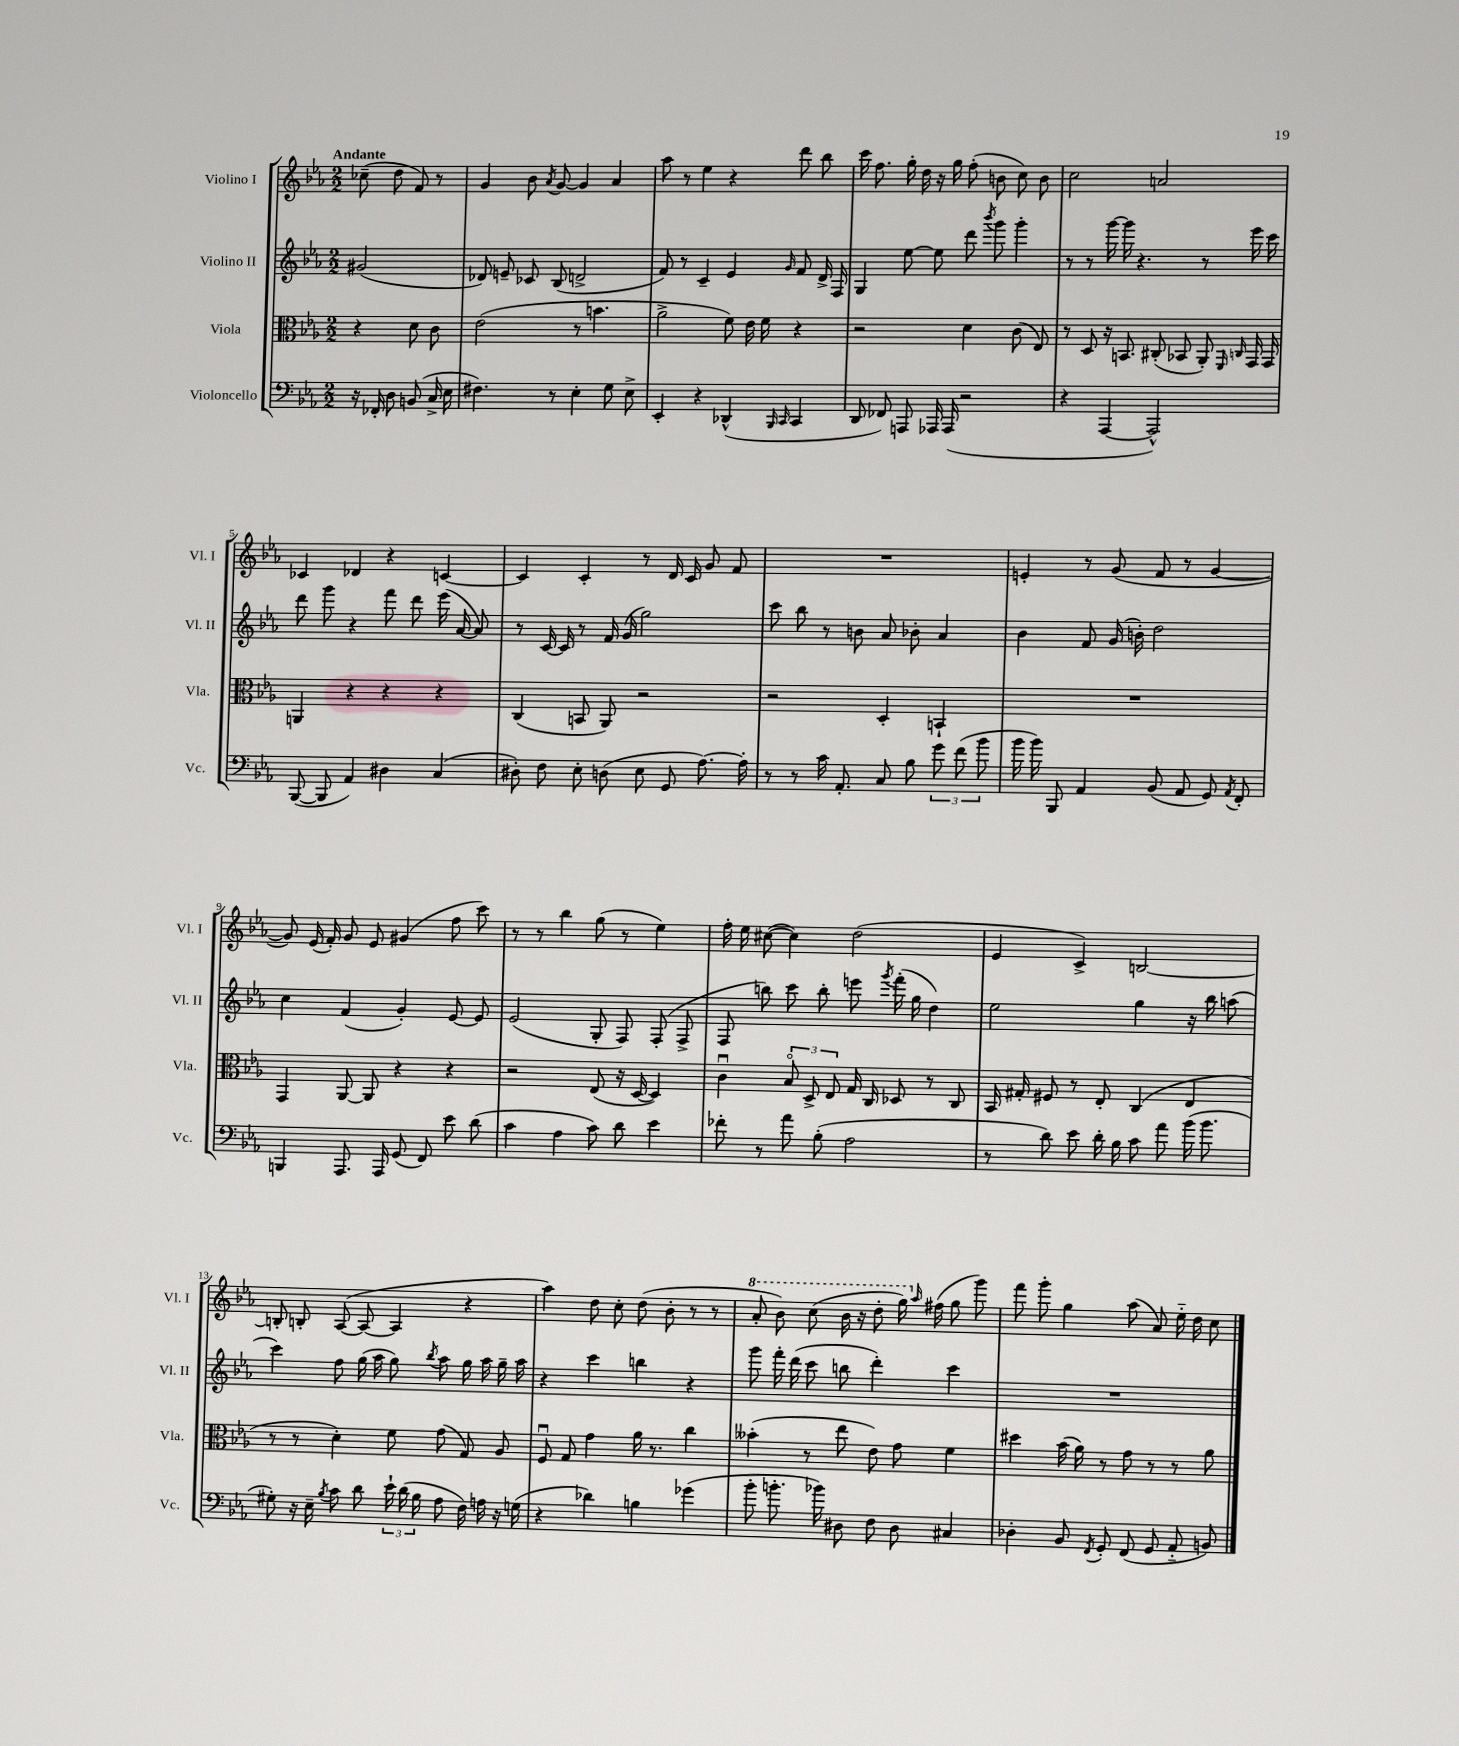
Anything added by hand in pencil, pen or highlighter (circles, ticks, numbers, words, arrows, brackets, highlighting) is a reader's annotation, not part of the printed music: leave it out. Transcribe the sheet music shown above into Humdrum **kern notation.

**kern	**kern	**kern	**kern
*part4	*part3	*part2	*part1
*staff4	*staff3	*staff2	*staff1
*I"Violoncello	*I"Viola	*I"Violino II	*I"Violino I
*I'Vc.	*I'Vla.	*I'Vl. II	*I'Vl. I
*clefF4	*clefC3	*clefG2	*clefG2
*k[b-e-a-]	*k[b-e-a-]	*k[b-e-a-]	*k[b-e-a-]
*M2/2	*M2/2	*M2/2	*M2/2
=	=	=	=
!	!	!	!LO:TX:a:B:t=Andante
16r	4r	(2g#X/	(8cc-X~\
16FF-X'/	.	.	.
8D\	.	.	8dd\
(8BBn/	8d\	.	8f/)
16C^/	8c\	.	8r
16E-\	.	.	.
=1	=1	=1	=1
4.F#X\)	(2e-\	8d-X/)	4g/
.	.	8en~/	.
.	.	8c-X/	8b-\
.	.	.	8qa-/
8r	.	(8B-/	[8g/
4E-'\	8r	2dn^/	4g/]
.	4.bn\	.	.
8G\	.	.	4a-/
8E-^\	.	.	.
=2	=2	=2	=2
4EE-'/	2a-^\	8f/)	8aa-\
.	.	8r	8r
4r	.	4c~/	4ee-\
(4DD-X^^/	8f\)	4e-/	4r
.	16e-\	.	.
.	16f\	.	.
16qqBBB-/	.	.	.
16qqCC/	.	16qqg/	.
4CC/	4r	8f/	8ddd\
.	.	16d^/	8bb-\
.	.	16F/	.
=3	=3	=3	=3
8DD/	2r	4G/	16ccc\
.	.	.	8.ff\
8FF-X/)	.	.	.
8AAAn/	.	[8ee-\	16gg'\
.	.	.	16dd\
16AAA-X/	.	8ee-\]	16r
(16AAA-/	.	.	16gg\
2r	4d\	8ddd\	(8ff'\
.	.	8qbbb-/	.
.	.	8ggg\	8bn\
.	(8c\	4ggg'\	8cc\)
.	8E-/)	.	8b\
=4	=4	=4	=4
4r	8r	8r	2cc\
.	8D/	8r	.
[4AAA-/	16r	[16ggg\	.
.	8.BBn/	16ggg\]	.
.	.	4.r	.
2AAA-^^/])	(8C#X'/	.	2an/
.	8BB-X/	.	.
.	8AA-'/)	8r	.
.	16qqFF/	.	.
.	16qqCn/	.	.
.	16GG/	16eee-\	.
.	16GG/	16ccc\	.
!!LO:LB:g=z
=5	=5	=5	=5
([8BBB-/	4AAn/	8ddd\	4c-X/
8BBB-/]	.	8ggg\	.
4AA-/)	4r	4r	4d-X/
4D#X\	4r	8fff\	4r
.	.	8ddd\	.
(4C/	4r	(16eee-\	[4cn/
.	.	[16a-/	.
.	.	8a-/])	.
=6	=6	=6	=6
8D#X'\)	(4C/	8r	4c/]
8F\	.	[16c/	.
.	.	16c/]	.
8E-'\	8BBn/	8r	4c'/
(8Dn\	8AA-/)	16f/	.
.	.	(16g/	.
8E-\	2r	2gg\)	8r
8GG/	.	.	16d/
.	.	.	16c/
[8.A-\)	.	.	8g/
.	.	.	8f/
16A-'\]	.	.	.
=7	=7	=7	=7
8r	2r	8ccc\	1r
8r	.	8bb-\	.
16c\	.	8r	.
8.AA-'/	.	.	.
.	.	8bn\	.
8C/	4D'/	8a-/	.
8B-\	.	8b-X'\	.
12g\	4BBn`/	4a-/	.
(12f\	.	.	.
12b-\	.	.	.
=8	=8	=8	=8
16b-\	1r	4b-\	4en'/
16b-\)	.	.	.
8BBB-/	.	.	.
4AA-/	.	8f/	8r
.	.	(16g/	(8g/
.	.	16bn'\)	.
(8BB-/	.	2dd\	8f/
8AA-/	.	.	8r
8GG/)	.	.	[4g/
8qAA-/	.	.	.
8FF'/	.	.	.
!!LO:LB:g=z
=9	=9	=9	=9
4BBBn/	4GG/	4cc\	8g/])
.	.	.	(16e-/
.	.	.	16f'/)
8.AAA-/	[8AA-/	(4f/	8g/
.	8AA-/]	.	8e-/
16AAA-/	.	.	.
(8GG/	4r	4g'/)	(4g#X/
8FF/)	.	.	.
8e-\	4r	[8e-/	8ff\
(8d\	.	8e-/]	8ccc\)
=10	=10	=10	=10
4c\	2r	(2e-/	8r
.	.	.	8r
4A-\	.	.	4bb-\
8c\)	(8E-/	8G'/	(8gg\
8d\	16r	8F/)	8r
.	[16D/	.	.
4e-\	4D/])	(8F'/	4ee-\)
.	.	8F^/	.
=11	=11	=11	=11
8f-X'\	4cu\	8F/	16ff'\
.	.	.	16ee-\
8r	.	8bbn\)	([8cc#X\
8a-\	12B-/	8ccc\	4cc#\])
.	12D^/	.	.
(8B-'\	.	8bb'\	.
.	12E-/	.	.
2A-\	16G/	8eeen\	(2dd\
.	16C/	.	.
.	.	8qggg/	.
.	8D-X/	(16fff'\	.
.	.	16gg\	.
.	8r	4dd\)	.
.	8C/	.	.
=12	=12	=12	=12
8r	16BB-/	2ee-\	4e-/
.	16G#X'/	.	.
8d\)	8F#X/	.	.
8e-\	8r	.	4c^/)
16d'\	8E-'/	.	.
16B-\	.	.	.
8c\	(4C/	4gg\	[2Bn/
8a-\	.	.	.
(16b-\	4E-/	16r	.
8.b-\	.	16bb-\	.
.	.	(8aan\	.
!!LO:LB:g=z
=13	=13	=13	=13
8G#X'\)	8r	4ccc\)	8Bn'/]
16r	8r	.	8Bn'/
16E-~\	.	.	.
8qB-/	.	.	.
8c\	4d'\)	8ff\	([8A-/
8d\	.	(16gg\	8A-/_
.	.	16aa-\	.
24e-`\	8f\	8gg\)	4A-/]
(24d\	.	.	.
24B-\	.	.	.
.	.	8qbb-/	.
8A-\	(8g\	8aa-\	.
16F\)	8G/)	16gg\	4r
16An\	.	16aa-\	.
16r	8A-/	16gg~\	.
(16Gn\	.	16aa-\	.
=14	=14	=14	=14
4r	8Fu/	4r	4aa-\)
.	8G/	.	.
4d-X\)	4g\	4ccc\	8dd\
.	.	.	8cc'\
4Bn\	16a-\	4bbn\	(8dd\
.	8.r	.	.
.	.	.	8b-'\
(4g-X\	4cc\	4r	8r
.	.	.	8r
=15	=15	=15	=15
*	*	*	*8va
8b-'\	(4b--X'\	8ggg\	8aa-'/
8.bn'\	.	16fff'\	8bb-\)
.	.	(16ddd\	.
.	8r	8ccc\	(8ccc\
16b-X\)	.	.	.
8D#X\	8ee-\	8bbn\	16bb-\
.	.	.	16r
8F\	8e-\)	4ddd'\)	8ddd'\
8D#\	8g\	.	16ggg\)
*	*	*	*X8va
.	.	.	16qqaa-/
.	.	.	(16ff#X\
4C#X/	4f\	4ccc\	8gg\
.	.	.	8ggg\)
=16	=16	=16	=16
4D-X'\	4dd#X\	1r	8fff\
.	.	.	8ggg'\
8BB-/	(16b-\	.	4gg\
.	16a-\)	.	.
8qFF/	.	.	.
8GG'/	8r	.	.
(8FF/	8g\	.	(8aa-\
8GG/	8r	.	8a-/)
8AA-/	8r	.	16ee-\
.	.	.	16dd\
8BBn/)	8a-\	.	8cc\
==	==	==	==
*-	*-	*-	*-
